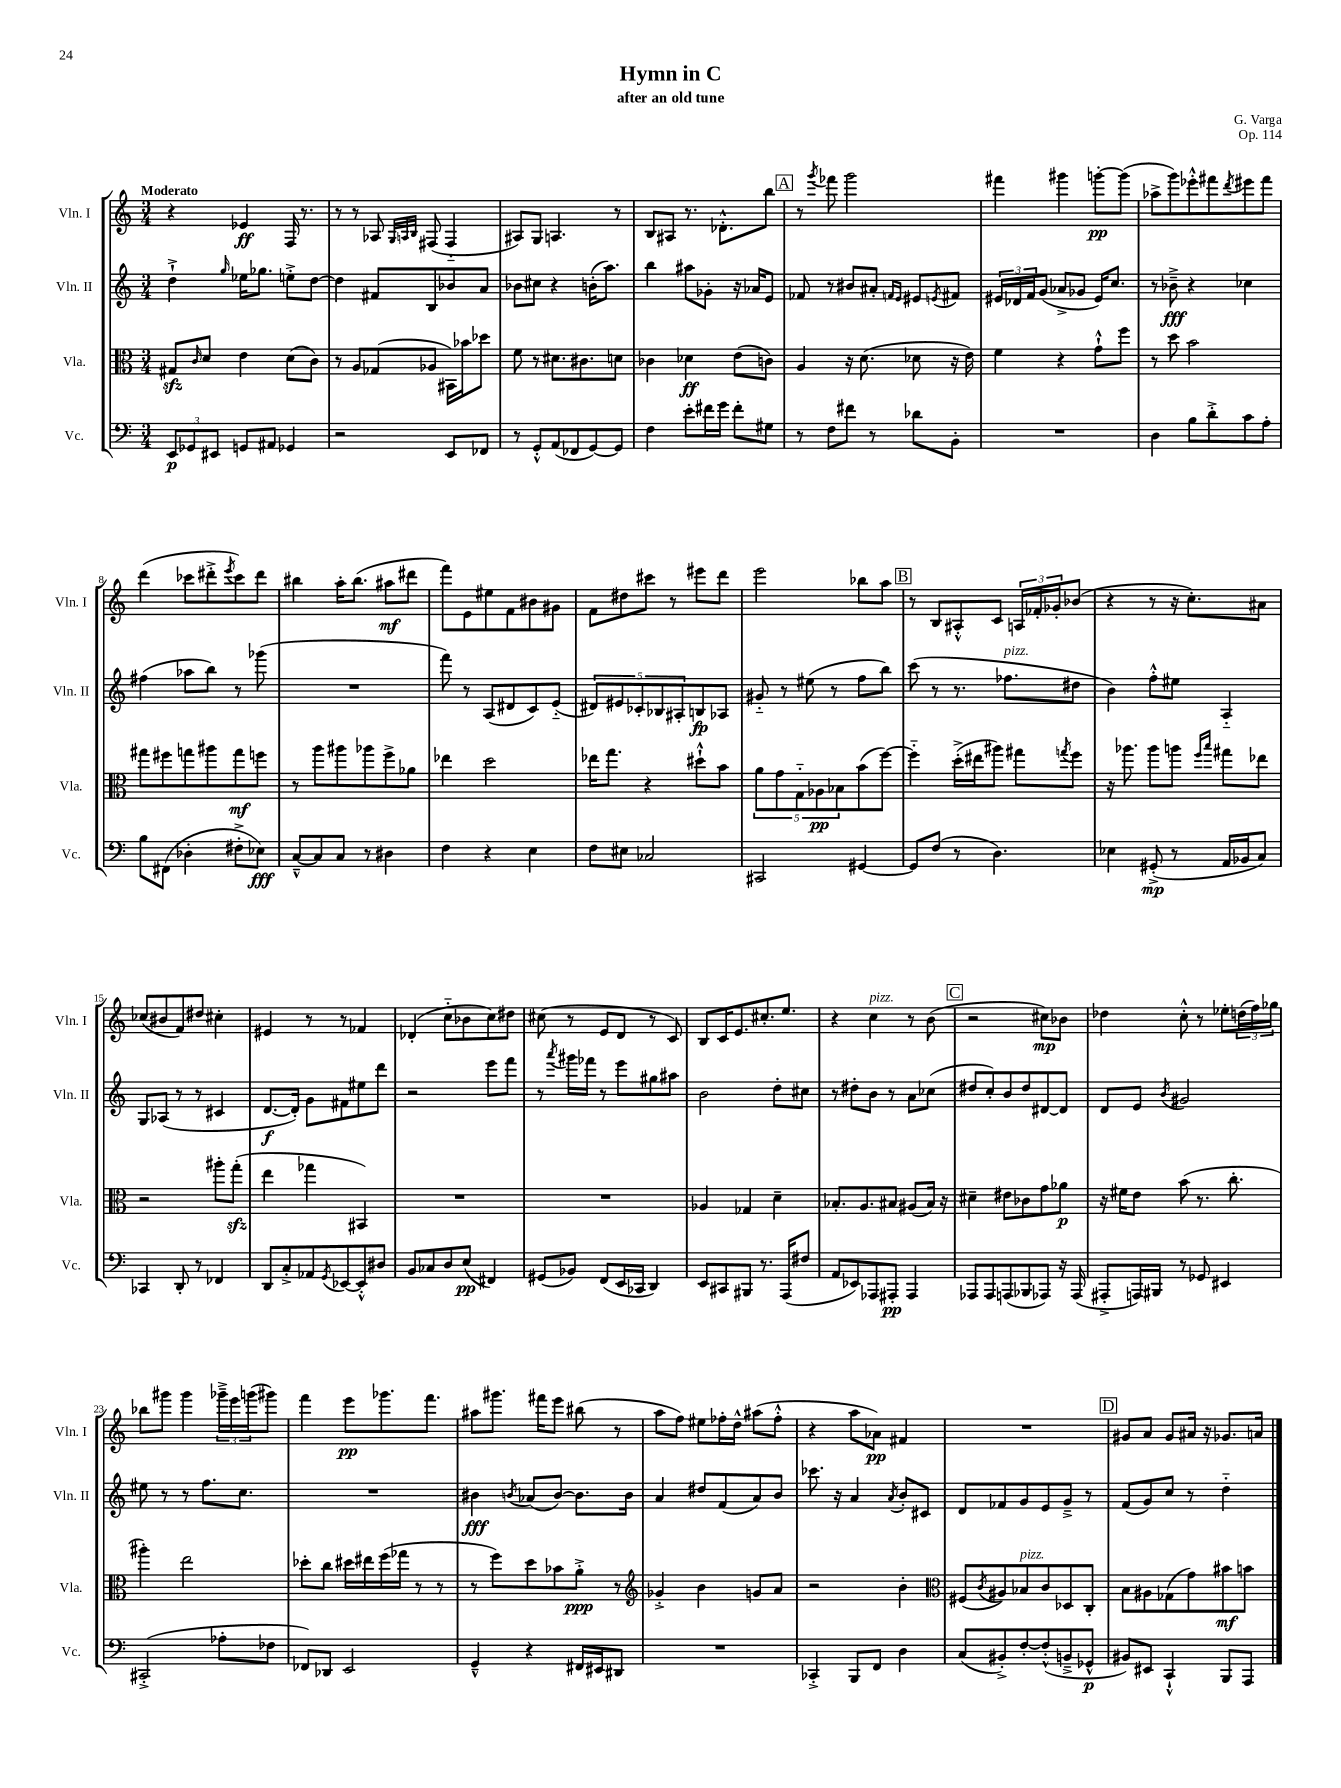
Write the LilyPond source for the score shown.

\header { title = "Hymn in C" composer = "G. Varga" subtitle = "after an old tune" opus = "Op. 114" }
<<
\new StaffGroup <<
\new Staff = "s0" \with { instrumentName = "Vln. I" shortInstrumentName = "Vln. I" } {
    \clef treble \key c \major \numericTimeSignature \time 3/4 \tempo "Moderato"
    r4 ees'4\ff f16 r8. |
    r8 r8 aes8 \grace { g32 a32 b32 } fis8( fis4-_ |
    ais8) g8 a4. r8 |
    b8 ais8 r8. des'8.-.-^ b''8 |
    \mark \markup { \box "A" } r8 \acciaccatura { g'''8 } fes'''8 g'''2 |
    fis'''4 gis'''4 g'''8~-.\pp g'''8( |
    aes''8-> g'''8) ees'''8-.-^ fis'''8 \acciaccatura { d'''8 } eis'''8 fis'''8 |
    d'''4( ces'''8 dis'''8-.-> \acciaccatura { e'''8 } ces'''8) dis'''8 |
    bis''4 a''16-. bis''8.( ais''8\mf dis'''8 |
    f'''8) e'8 eis''8 f'8 bis'8 gis'8 |
    f'8 dis''8 cis'''8 r8 eis'''8 d'''8 |
    e'''2 bes''8 a''8 |
    \mark \markup { \box "B" } r8 b8 ais8-.-^ c'8 \tuplet 3/2 { a16 fes'16-. ges'16-. } bes'8( |
    r4 r8 r16 c''8.-.) ais'8 |
    ces''8( bis'8 f'8) dis''8 cis''4-. |
    eis'4 r8 r8 fes'4 |
    des'4-.( c''8-_ bes'8 c''8) dis''8 |
    cis''8( r8 e'8 d'8 r8 c'8) |
    b8 c'16 e'8. cis''8.-. e''8. |
    r4 c''4^\markup { \italic "pizz." } r8 b'8( |
    \mark \markup { \box "C" } r2 cis''8\mp) bes'8 |
    des''4 c''8-.-^ r8 ees''8-. \tuplet 3/2 { d''16( f''16) ges''16 } |
    bes''8 gis'''8 gis'''4 \tuplet 3/2 { ges'''16---> e'''16 g'''16( } gis'''8) |
    f'''4 e'''8\pp ges'''8. f'''8. |
    ais''8 gis'''8. fis'''16 e'''8 bis''8( r8 |
    a''8 f''8) eis''8 fes''16-. d''16-^ ais''8( fes''8-.-^ |
    r4 a''8 aes'8\pp) fis'4 |
    R2. |
    \mark \markup { \box "D" } gis'8 a'8 gis'8 ais'16 r16 ges'8. a'16 \bar "|." |
}
\new Staff = "s1" \with { instrumentName = "Vln. II" shortInstrumentName = "Vln. II" } {
    \clef treble \key c \major \numericTimeSignature \time 3/4
    d''4-!-> \grace { g''16 } ees''16 ges''8. e''8-.-> d''8~ |
    d''4 fis'8 b8 bes'8 a'8 |
    bes'8 cis''8 r4 b'16-.( a''8.) |
    b''4 ais''8 ges'8-. r16 aes'16 e'8 |
    \mark \markup { \box "A" } fes'8 r8 bis'8 ais'8-. \grace { f'16 e'16 } eis'8 \acciaccatura { e'8 } fis'8 |
    \tuplet 3/2 { eis'16 des'16 f'16 } g'8( aes'8-> ges'8 eis'16) c''8. |
    r8 bes'8--->\fff r4 ces''4 |
    fis''4( aes''8 b''8) r8 ges'''8( |
    R2. |
    f'''8) r8 a8( dis'8 c'8) e'8-_( |
    \tuplet 5/4 { dis'8) eis'8 ces'8-. bes8 ais8-. } b8\fp aes8 |
    gis'8-_ r8 eis''8( r8 f''8 b''8) |
    \mark \markup { \box "B" } c'''8( r8 r8. fes''8.^\markup { \italic "pizz." } dis''8 |
    b'4) f''8-.-^ eis''8 a4-_ |
    g8 aes8( r8 r8 cis'4 |
    d'8.~\f d'16-.) g'8 fis'8 eis''8 d'''8 |
    r2 e'''8 f'''8 |
    r8 \acciaccatura { a'''8 } gis'''16 fes'''16 r8 e'''8 gis''8 ais''8 |
    b'2 d''8-. cis''8 |
    r8 dis''8-. b'8 r8 a'8 ces''8( |
    \mark \markup { \box "C" } dis''8 c''8-.) b'8 dis''8 dis'8~ dis'8 |
    d'8 e'8 \acciaccatura { b'8 } gis'2 |
    eis''8 r8 r8 f''8. c''8. |
    R2. |
    bis'4\fff \acciaccatura { b'8 } aes'8( b'8~) b'8. b'16 |
    a'4 dis''8 f'8( a'8) b'8 |
    ces'''8. r16 a'4 \acciaccatura { a'8 } b'8-. cis'8 |
    d'8 fes'8 g'8 e'8 g'8---> r8 |
    \mark \markup { \box "D" } f'8( g'8) c''8 r8 d''4-_ \bar "|." |
}
\new Staff = "s2" \with { instrumentName = "Vla." shortInstrumentName = "Vla." } {
    \clef alto \key c \major \numericTimeSignature \time 3/4
    gis8\sfz \grace { c'16 } d'8 e'4 d'8( c'8) |
    r8 a8 ges8( aes8 bis,16) bes'16 des''8 |
    f'8 r8 dis'8. cis'8. d'8 |
    ces'4 des'4\ff e'8( c'8) |
    \mark \markup { \box "A" } a4 r16 d'8.( des'8 r16 e'16) |
    f'4 r4 g'8-!-^ f''8 |
    r8 d''8 b'2 |
    gis''8 fis''8 g''8 ais''8 g''8\mf f''8 |
    r8 a''8 ais''8 aes''8 f''8-> aes'8 |
    ees''4 d''2 |
    ees''16 g''8. r4 dis''8-!-^ b'8 |
    \tuplet 5/4 { a'8 g'8 g8-_ aes8\pp bes8 } b'8( f''8~) |
    \mark \markup { \box "B" } f''4-_ d''16-.->( eis''16 ais''8) gis''8 \acciaccatura { g''8 } f''8 |
    r16 aes''8. aes''8 a''8 \grace { f''16 b''16 } gis''8 ees''8 |
    r2 ais''8-. g''8-.\sfz( |
    e''4 ges''4 bis,4) |
    R2. |
    R2. |
    aes4 ges4 d'4-- |
    bes8.-. a8. bis8 ais8( bis16) r16 |
    \mark \markup { \box "C" } dis'4-- eis'8 ces'8 g'8 aes'8\p |
    r16 fis'16 e'8 b'8( r8. c''8.-. |
    ais''4-.) e''2 |
    des''8-. c''8 dis''16 eis''16 f''16( ges''16 r8 r8 |
    r8 f''8) d''8 bes'8 a'8-.->\ppp r8 |
    \clef treble ges'4-.-> b'4 g'8 a'8 |
    r2 b'4-. |
    \clef alto fis8( \acciaccatura { c'8 } ais8) bes8^\markup { \italic "pizz." } c'8 des8 c8-. |
    \mark \markup { \box "D" } b8 ais8 ges8( g'8) bis'8\mf b'8 \bar "|." |
}
\new Staff = "s3" \with { instrumentName = "Vc." shortInstrumentName = "Vc." } {
    \clef bass \key c \major \numericTimeSignature \time 3/4
    \tuplet 3/2 { e,8\p ges,8 eis,8 } g,8 ais,8 ges,4 |
    r2 e,8 fes,8 |
    r8 g,8-.-^ a,8( fes,8 g,8~) g,8 |
    f4 e'8-. fis'16 g'16 fis'8-. gis8 |
    \mark \markup { \box "A" } r8 f8 fis'8 r8 des'8 b,8-. |
    R2. |
    d4 b8 d'8-.-> c'8 a8-. |
    b8 fis,8( des4-. fis8-.-> ees8\fff) |
    c8~---^ c8 c8 r8 dis4 |
    f4 r4 e4 |
    f8 eis8 ces2 |
    cis,2 gis,4~ |
    \mark \markup { \box "B" } gis,8 f8( r8 d4.) |
    ees4 gis,8-.->\mp( r8 a,16 bes,16 c8) |
    ces,4 d,8-. r8 fes,4 |
    d,8 c8-.-> aes,8 \acciaccatura { g,8 } ees,8~ ees,8-.-^ dis8 |
    b,8 ces8 d8 e8\pp( fis,4) |
    gis,8( bes,8) f,8( e,16 ces,16 d,4) |
    e,8 cis,8 bis,,8 r8. a,,16( fis8 |
    a,8 ees,8) aes,,8 ais,,8-.\pp ais,,4 |
    \mark \markup { \box "C" } aes,,8 aes,,8 a,,8( bes,,8 aes,,8) r16 aes,,16( |
    ais,,8-.-> a,,16) bis,,16 r8 ges,8 eis,4 |
    cis,2-.->( aes8-. fes8 |
    fes,8) des,8 e,2 |
    g,4---^ r4 fis,16 eis,16 dis,8 |
    R2. |
    ces,4-.-> b,,8 f,8 d4 |
    c8( bis,8-.->) f8~-. f8-.-^( b,8---> ges,8-^\p |
    \mark \markup { \box "D" } bis,8) eis,8 c,4-!-^ b,,8 a,,8 \bar "|." |
}
>>
>>
